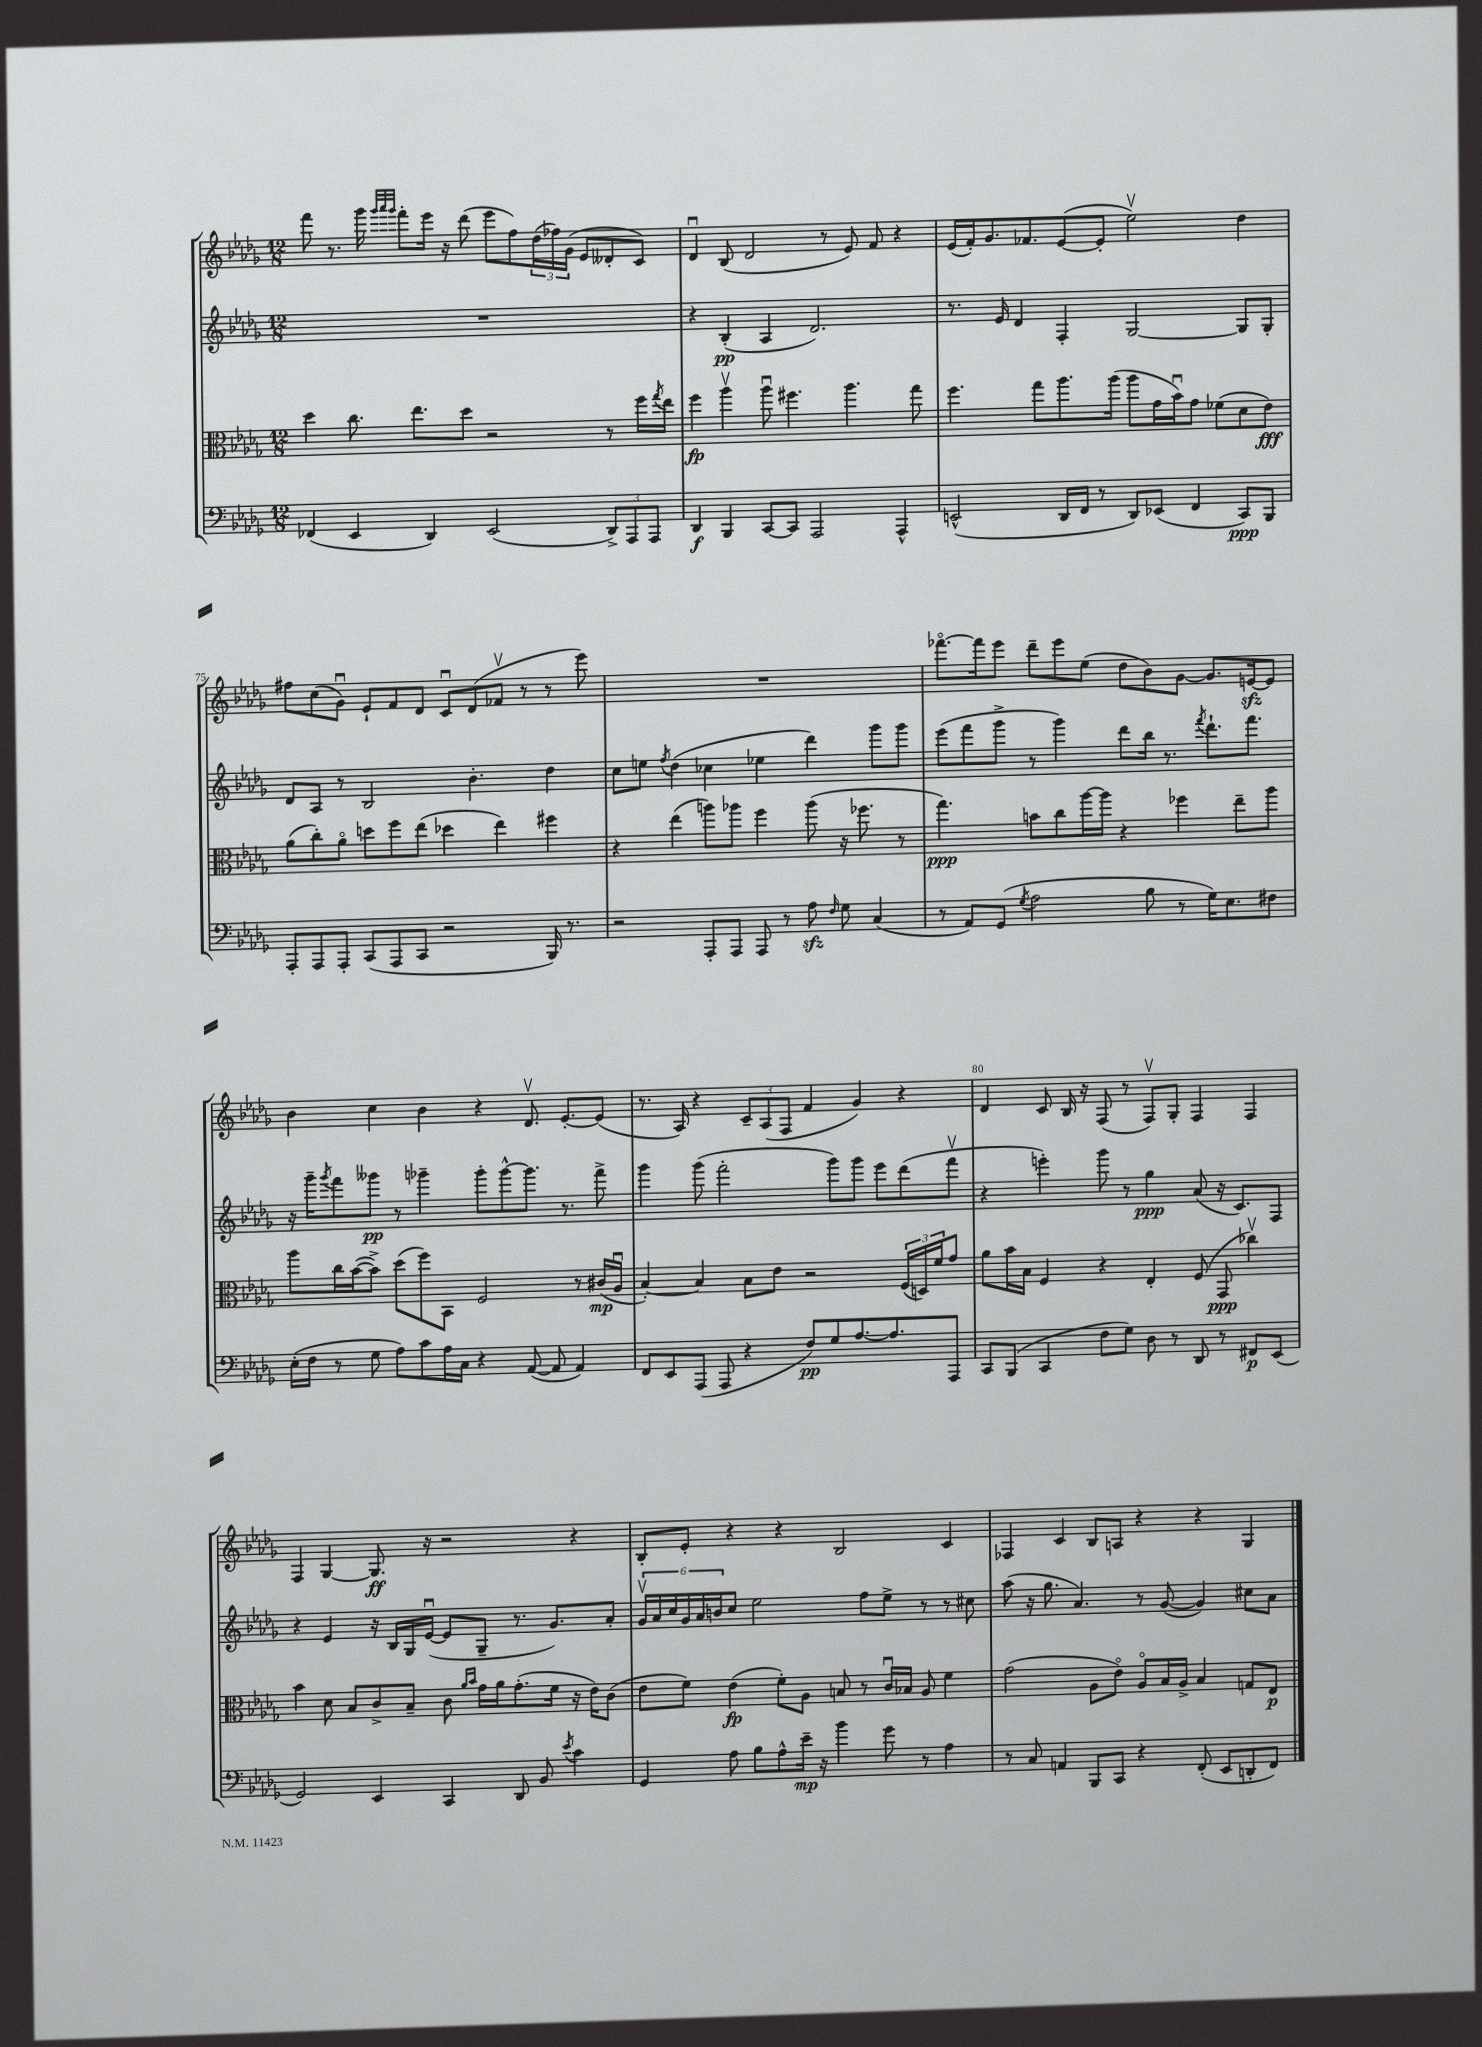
<<
\new StaffGroup <<
\new Staff = "s0" {
    \clef treble \key des \major \numericTimeSignature \time 12/8
    f'''8 r8. ges'''16 \grace { ges'''32 aes'''32 ges'''32 } f'''8-. ees'''16 r16 des'''8( ees'''8 f''8) \tuplet 3/2 { des''16( fes''16) ges'16( } ees'8 deses'8-. c'8) |
    des'4\downbow bes8( des'2 r8 ees'8) f'8 r4 |
    ees'16( f'16-.) ges'8. fes'8. ees'8~( ees'8-. ees''2\upbow) des''4 |
    fis''8 c''8( ges'8\downbow) ees'8-! f'8 des'8 c'8\downbow des'8( fes'8\upbow r8 r8 ees'''8) |
    R1. |
    fes'''8.~\flageolet fes'''16 ees'''8 des'''8-- ees'''8 ees''8( des''8 bes'8) ges'8~ ges'8. e'16~\sfz e'8 |
    bes'4 c''4 bes'4 r4 des'8.\upbow ees'8.~-. ees'8( |
    r8. aes16) r4 \tuplet 3/2 { c'8-- aes8( f8 } f'4 ges'4) r4 |
    des'4 c'8 bes16 r16 f8( r8 f8\upbow) ges8-. f4 f4 |
    f4 ges4~ ges8.\ff r16 r2 r4 |
    bes8-. ees'8-. r4 r4 bes2 c'4 |
    fes4 c'4 bes8 a8 r4 r4 ges4 \bar "|." |
}
\new Staff = "s1" {
    \clef treble \key des \major \numericTimeSignature \time 12/8
    R1. |
    r4 bes4-.\pp( aes4 des'2.) |
    r8. ees'16 des'4 f4-. ges2~ ges8 ges8-. |
    des'8 aes8 r8 bes2 bes'4.-. des''4 |
    c''8 e''8 \acciaccatura { f''8 } des''4( ces''4 ees''4 des'''4) ges'''8 ges'''8 |
    ees'''8( f'''8 ges'''8-> r8 ges'''4) des'''8 bes''16 r8. \acciaccatura { f'''8 } des'''8.-! f'''8. |
    r16 ges'''16-- \acciaccatura { ges'''8 } f'''8 geses'''8\pp r8 ges'''4-- ges'''8-. ges'''8~-^ ges'''8. r8. f'''8-> |
    ges'''4 ges'''8( f'''2-. ges'''8) ges'''8 ees'''8 des'''8( f'''8\upbow |
    r4 e'''4-.) ges'''8 r8 ges''4\ppp aes'8( r16 c'8.) f8 |
    r4 ees'4 r16 bes16 ges16 ees'16~\downbow( ees'8 ges8-- r8. ges'8.) aes'8-. |
    \tuplet 6/4 { ges'16\upbow aes'16 c''16 ges'16 aes'16 b'16 } c''8 ees''2 f''8 ees''8-> r8 r8 cis''8 |
    aes''8( r16 ges''8. aes'4.) r8 ges'8~( ges'4) cis''8 aes'8 \bar "|." |
}
\new Staff = "s2" {
    \clef alto \key des \major \numericTimeSignature \time 12/8
    des''4 c''8. ees''8. des''8 r2 r8 f''16 \acciaccatura { ges''8 } ees''16 |
    f''4\fp aes''4\upbow aes''8\downbow fis''4. aes''4. ges''8 |
    f''4. ges''8 aes''8. aes''16( aes''8 ges'16 bes'16\downbow) ges'8 fes'8( des'8 ees'8\fff) |
    aes'8( c''8-.) aes'8\flageolet d''8 f''8 ees''8( des''4 ees''4) fis''4 |
    r4 ees''4( a''8) aes''8 f''4 aes''8( r16 fes''8. r8 |
    ges''4.\ppp) b'8 c''8 aes''16~ aes''16 r4 fes''4 ees''8-- aes''8 |
    aes''8 c''16 bes'16~( bes'8->) des''8( f''8) bes,8 f2 r8 cis'16\mp( aes16\downbow |
    bes4~-.) bes4 bes8 ees'8 r2 \tuplet 3/2 { f16( d16) f'16 } ges'8 |
    aes'8 bes'16 bes16 f4 r4 ees4-. f8( ges,8\ppp ces''4\upbow) |
    bes'4 des'8 bes8 c'8-> bes8-- c'8 \grace { aes'16 bes'16 } ges'16 aes'16 ges'8.-.( f'16 r16 ees'16) c'8( |
    ees'8 f'8) ees'4\fp( f'8-.) aes8 b8 r8 c'16\downbow bes16 aes8 f'4 |
    ges'2( aes8 ees'8\flageolet) aes8\flageolet bes16 aes16-> bes4 g8 ees8\p \bar "|." |
}
\new Staff = "s3" {
    \clef bass \key des \major \numericTimeSignature \time 12/8
    fes,4( ees,4 des,4) ees,2( \tuplet 3/2 { des,8->) aes,,8 aes,,8 } |
    des,4\f bes,,4 c,8~ c,8 aes,,2 aes,,4-^ |
    e,2-^( des,16 f,16 r8 des,8) ees,8( f,4 c,8\ppp) bes,,8 |
    aes,,8-. aes,,8 aes,,8-. c,8( aes,,8 c,8 r2 bes,,16) r8. |
    r2 aes,,8-. aes,,8 aes,,8 r8 aes8\sfz \grace { f16 } ges8 c4( |
    r8 aes,8) ges,8( \acciaccatura { ges8 } aes2 bes8 r8 ges16) ees8. fis8 |
    ees16-.( f16 r8 ges8 aes8) c'8 aes16 c16 r4 aes,8~( aes,8 aes,4) |
    f,8 ees,8 aes,,8( aes,,8 r4 f8\pp) ges8 aes8.~ aes8. aes,,8 |
    c,8 bes,,8( c,4 f8 ges8) des8 r8 des,8 r8 fis,8\p ees,8( |
    ges,2) ees,4 c,4 des,8 bes,8 \acciaccatura { ees'8 } c'4 |
    ges,4 aes8 bes8 aes8-^ ees'16--\mp r16 bes'4 ges'8 r8 aes4 |
    r8 c8 a,4 bes,,8 c,8 r4 f,8-.( ees,8 d,8-. f,8) \bar "|." |
}
>>
>>
\layout { \context { \Score currentBarNumber = #72 \override BarNumber.break-visibility = ##(#f #t #t) barNumberVisibility = #(every-nth-bar-number-visible 5) } }
